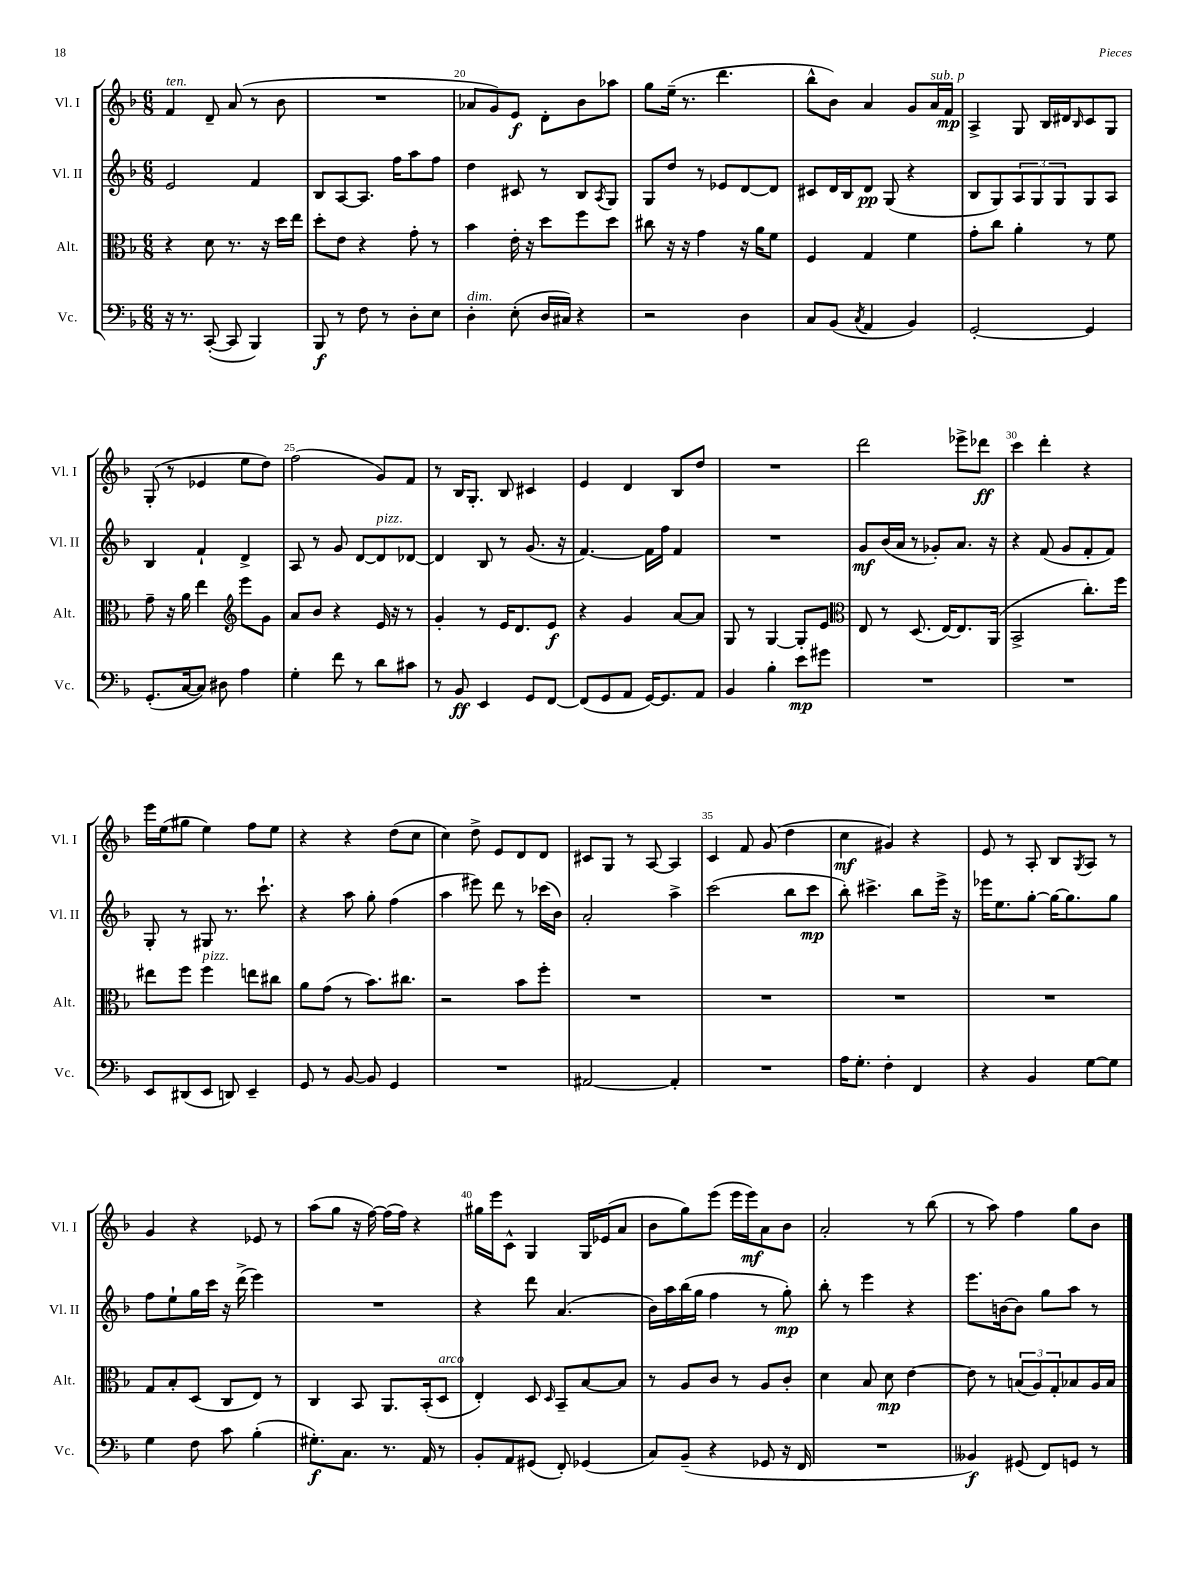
<<
\new StaffGroup <<
\new Staff = "s0" \with { instrumentName = "Vl. I" shortInstrumentName = "Vl. I" } {
    \clef treble \key f \major \numericTimeSignature \time 6/8
    f'4^\markup { \italic "ten." } d'8-- a'8( r8 bes'8 |
    R2. |
    aes'8 g'8) e'8\f d'8-. bes'8 aes''8 |
    g''8 e''16--( r8. d'''4. |
    bes''8-^ bes'8) a'4 g'8 a'16^\markup { \italic "sub. p" } f'16\mp |
    a4-> g8 bes16 dis'16 \grace { bes16 } c'8 g8 |
    g8-.( r8 ees'4 e''8 d''8) |
    f''2( g'8) f'8 |
    r8 bes16 g8.-. bes8 cis'4 |
    e'4 d'4 bes8 d''8 |
    R2. |
    d'''2 ees'''8-> des'''8\ff |
    c'''4 d'''4-. r4 |
    e'''16 e''16( gis''8 e''4) f''8 e''8 |
    r4 r4 d''8( c''8 |
    c''4) d''8-> e'8 d'8 d'8 |
    cis'8 g8 r8 a8~ a4 |
    c'4 f'8 g'8( d''4 |
    c''4\mf gis'4) r4 |
    e'8 r8 a8-. bes8 \acciaccatura { g8 } a8 r8 |
    g'4 r4 ees'8 r8 |
    a''8( g''8 r16 f''16~) f''16( f''16) r4 |
    gis''16 e'''16 c'8-^ g4 g16 ees'16( a'8 |
    bes'8 g''8) e'''8( e'''16 e'''16\mf) a'8 bes'8 |
    a'2-. r8 bes''8( |
    r8 a''8) f''4 g''8 bes'8 \bar "|." |
}
\new Staff = "s1" \with { instrumentName = "Vl. II" shortInstrumentName = "Vl. II" } {
    \clef treble \key f \major \numericTimeSignature \time 6/8
    e'2 f'4 |
    bes8 a8~ a8. f''16 a''8 f''8 |
    d''4 cis'8 r8 bes8 \acciaccatura { a8 } g8 |
    g8 d''8 r8 ees'8 d'8~ d'8 |
    cis'8 d'16 bes16 d'8\pp g8( r4 |
    bes8 g8) \tuplet 3/2 { a8 g8 g8 } g8 a8 |
    bes4 f'4-! d'4-> |
    a8 r8 g'8 d'8~ d'8^\markup { \italic "pizz." } des'8~ |
    des'4 bes8 r8 g'8.( r16 |
    f'4.~) f'16 f''16 f'4 |
    R2. |
    g'8\mf bes'16( a'16 r8 ges'8-.) a'8. r16 |
    r4 f'8( g'8 f'8-. f'8) |
    g8-. r8 gis8 r8. c'''8.-! |
    r4 a''8 g''8-. f''4( |
    a''4 eis'''8) d'''8 r8 ces'''16( bes'16) |
    a'2-. a''4-> |
    c'''2( bes''8 c'''8\mp |
    bes''8-.) cis'''4.-> bes''8 e'''16-> r16 |
    ees'''16 e''8. g''8~-. g''16~ g''8. g''8 |
    f''8 e''8-! g''16 c'''16 r16 d'''16->( e'''4) |
    R2. |
    r4 d'''8 a'4.( |
    bes'16) a''16 bes''16( g''16 f''4 r8 g''8-.\mp) |
    bes''8-. r8 e'''4 r4 |
    e'''8. b'16~ b'8 g''8 a''8 r8 \bar "|." |
}
\new Staff = "s2" \with { instrumentName = "Alt." shortInstrumentName = "Alt." } {
    \clef alto \key f \major \numericTimeSignature \time 6/8
    r4 d'8 r8. r16 d''16 e''16 |
    d''8-. e'8 r4 g'8-. r8 |
    bes'4 e'16-. r16 d''8 f''8 d''8 |
    cis''8 r16 r16 g'4 r16 a'16 f'8 |
    f4 g4 f'4 |
    g'8-. c''8 a'4-. r8 f'8 |
    g'8-- r16 a'16 e''4 \clef treble e'''8 g'8 |
    a'8 bes'8 r4 e'16 r16 r8 |
    g'4-. r8 e'16 d'8. e'8\f |
    r4 g'4 a'8~ a'8 |
    g8 r8 g4~ g8-. e'8 |
    \clef alto e8 r8 d8.( e16~) e8. a,16( |
    bes,2-> c''8.-.) f''16 |
    eis''8 f''8 f''4^\markup { \italic "pizz." } e''8 cis''8 |
    a'8 g'8( r8 bes'8.) cis''8. |
    r2 bes'8 f''8-. |
    R2. |
    R2. |
    R2. |
    R2. |
    g8 bes8-. d8( c8 e8) r8 |
    c4 bes,8 a,8. bes,16-.( d8^\markup { \italic "arco" } |
    e4-.) d8 \grace { d16 } bes,8-- bes8~ bes8 |
    r8 a8 c'8 r8 a8 c'8-. |
    d'4 bes8 d'8\mp e'4~ |
    e'8 r8 \tuplet 3/2 { b8( a8) g8-. } bes8 a16 bes16 \bar "|." |
}
\new Staff = "s3" \with { instrumentName = "Vc." shortInstrumentName = "Vc." } {
    \clef bass \key f \major \numericTimeSignature \time 6/8
    r16 r8. c,8~-.( c,8 bes,,4) |
    bes,,8\f r8 f8 r8 d8-. e8 |
    d4-.^\markup { \italic "dim." } e8-.( d16 cis16) r4 |
    r2 d4 |
    c8 bes,8( \acciaccatura { c8 } a,4 bes,4) |
    g,2~-. g,4 |
    g,8.-.( c16~ c8) dis8 a4 |
    g4-. f'8 r8 d'8 cis'8 |
    r8 bes,8\ff e,4 g,8 f,8~ |
    f,8( g,8 a,8 g,16~) g,8. a,8 |
    bes,4 bes4-. e'8\mp gis'8 |
    R2. |
    R2. |
    e,8 dis,8( e,8 d,8) e,4-- |
    g,8 r8 bes,8~ bes,8 g,4 |
    R2. |
    ais,2~ ais,4-. |
    R2. |
    a16 g8.-. f4-. f,4 |
    r4 bes,4 g8~ g8 |
    g4 f8 c'8 bes4-.( |
    gis8.-.\f) c8. r8. a,16 r8 |
    bes,8-. a,8 gis,8( f,8-.) ges,4( |
    c8) bes,8--( r4 ges,8 r16 f,16 |
    R2. |
    beses,4\f) gis,8( f,8) g,8 r8 \bar "|." |
}
>>
>>
\layout { \context { \Score currentBarNumber = #18 \override BarNumber.break-visibility = ##(#f #t #t) barNumberVisibility = #(every-nth-bar-number-visible 5) } }
